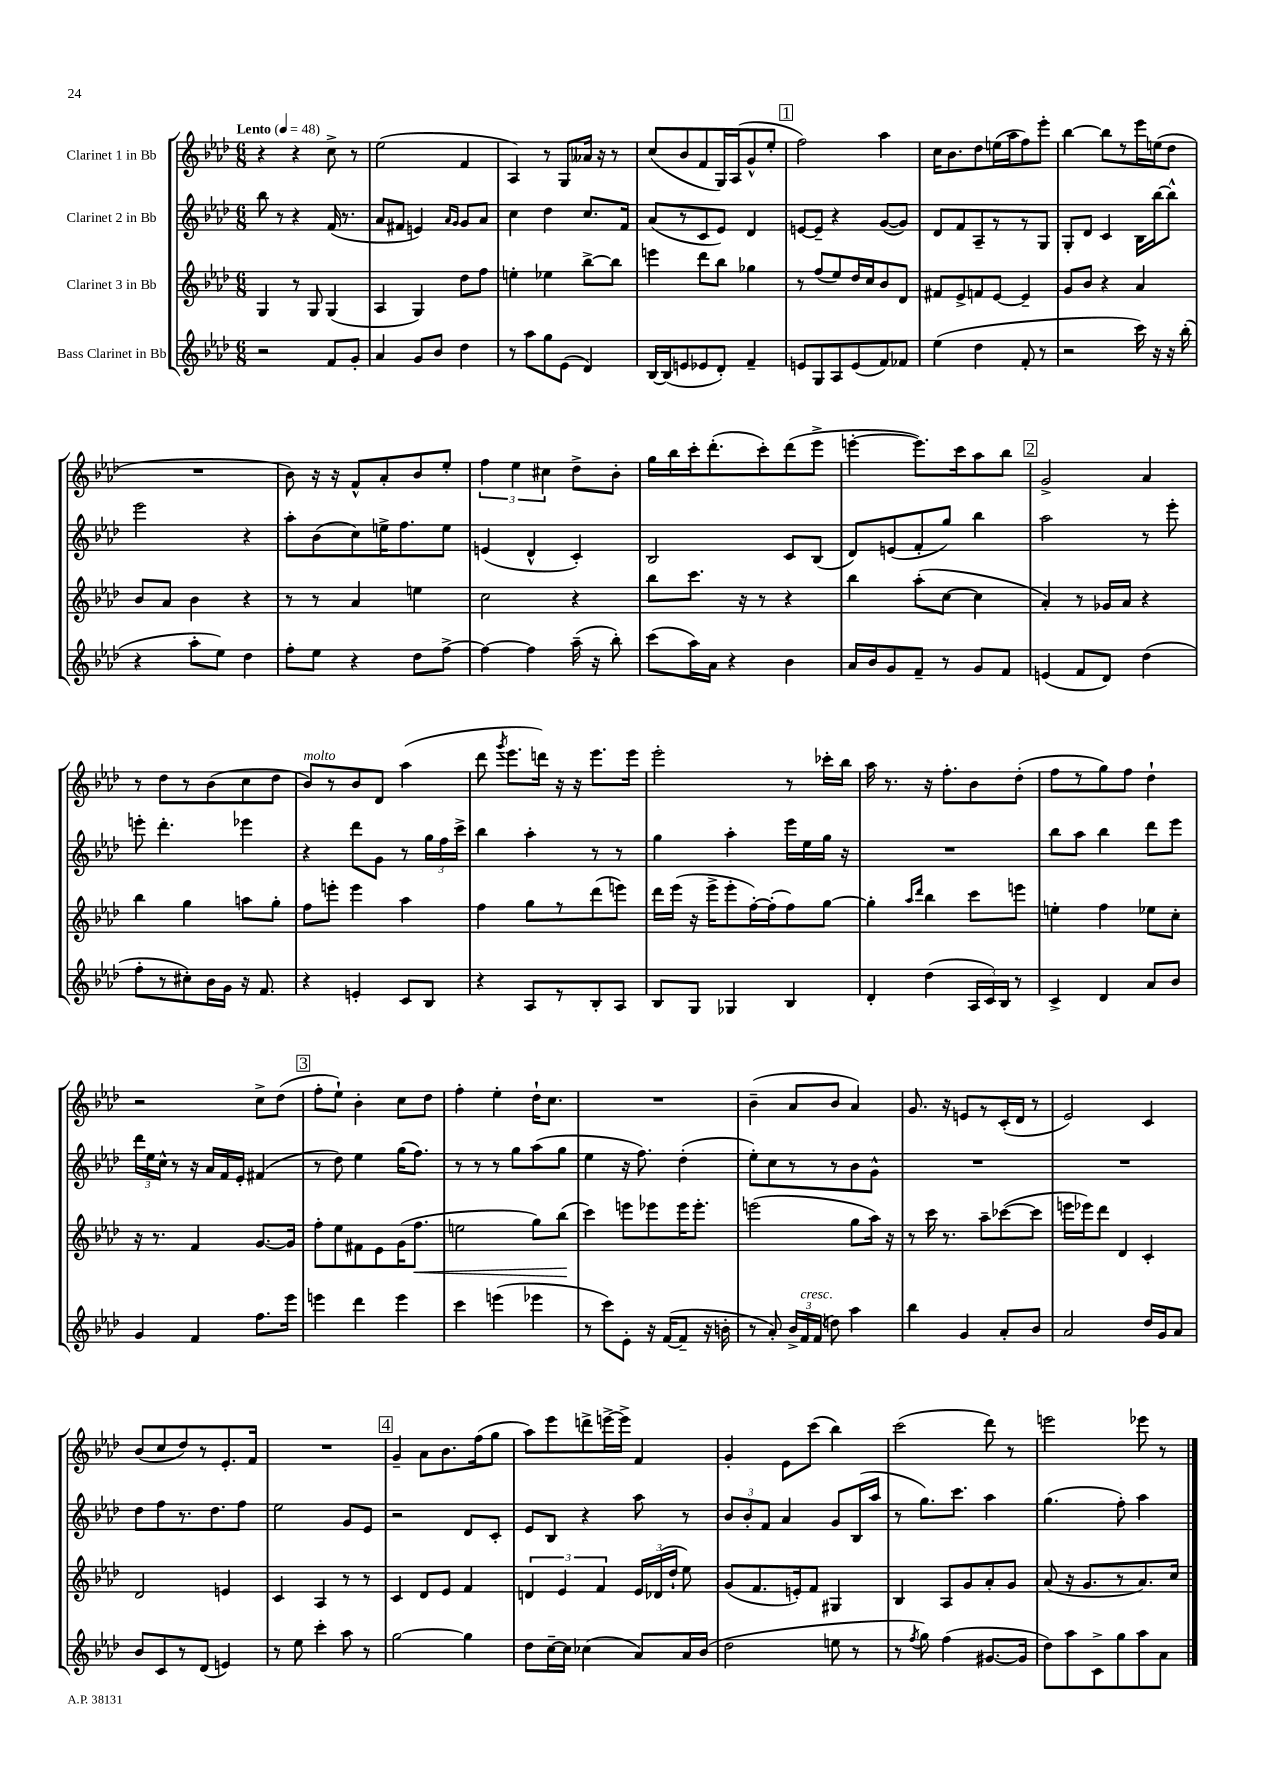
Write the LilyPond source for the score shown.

<<
\new StaffGroup <<
\new Staff = "s0" \with { instrumentName = "Clarinet 1 in Bb" } {
    \clef treble \key aes \major \numericTimeSignature \time 6/8 \tempo "Lento" 4 = 48
    \autoBeamOff r4 r4 c''8-> r8 |
    ees''2( f'4 |
    aes4) r8 g8[ aeses'16] r16 r8 |
    c''8[( bes'8 f'8 g16) aes16( g'8-^ ees''8]-. |
    \mark \markup { \box "1" } f''2) aes''4 |
    c''16[ bes'8. des''8 e''16( aes''16 f''8) ees'''8]-. |
    bes''4~ bes''8[ r8 ees'''16 e''16( des''8] |
    R2. |
    bes'8) r16 r16 f'8[-^ aes'8-. bes'8 ees''8]-. |
    \tuplet 3/2 { f''4 ees''4 cis''4 } des''8[-> bes'8]-. |
    g''16[ bes''16 c'''16-. des'''8.-.( c'''8-.) des'''8( ees'''8]-> |
    e'''4~-. e'''8.[) c'''16 aes''8 bes''8] |
    \mark \markup { \box "2" } g'2-> aes'4 |
    r8 des''8[ r8 bes'8( c''8 des''8] |
    bes'8[^\markup { \italic "molto" }) r8 bes'8 des'8] aes''4( |
    des'''8 \acciaccatura { g'''8 } ees'''8.[ d'''16]) r16 r16 ees'''8.[ ees'''16] |
    ees'''2-. r8 ces'''16[-. bes''16] |
    aes''16 r8. r16 f''8.[-. bes'8 des''8]-.( |
    f''8[ r8 g''8) f''8] des''4-! |
    r2 c''8[-> des''8]( |
    \mark \markup { \box "3" } f''8[-. ees''8]-!) bes'4-. c''8[ des''8] |
    f''4-. ees''4-. des''16[-! c''8.] |
    R2. |
    bes'4--( aes'8[ bes'8] aes'4) |
    g'8. r16 e'8[ r8 c'16-.( des'16] r8 |
    ees'2) c'4 |
    bes'8[( c''8 des''8) r8 ees'8.-. f'16] |
    R2. |
    \mark \markup { \box "4" } g'4-- aes'8[ bes'8. f''16( g''8] |
    aes''8[) ees'''8 d'''8-> e'''16~-> e'''16]-> f'4 |
    g'4-. ees'8[ c'''8]( bes''4) |
    c'''2( des'''8) r8 |
    e'''2 ees'''8 r8 \bar "|." |
}
\new Staff = "s1" \with { instrumentName = "Clarinet 2 in Bb" } {
    \clef treble \key aes \major \numericTimeSignature \time 6/8
    \autoBeamOff bes''8 r8 r4 f'16( r8. |
    aes'8[ fis'8] e'4) \grace { aes'16[ g'16] } g'8[ aes'8] |
    c''4 des''4 c''8.[ f'16] |
    aes'8[( r8 c'8 ees'8]) des'4 |
    \mark \markup { \box "1" } e'8[~ e'8]-- r4 g'8[~( g'8]) |
    des'8[ f'8 aes8-- r8 r8 g8] |
    g8[-. des'8] c'4 bes16[ bes''16~ bes''8]-^ |
    ees'''2 r4 |
    aes''8[-. bes'8( c''8) e''16-> f''8. e''8] |
    e'4( des'4-^ c'4-.) |
    bes2 c'8[ bes8]( |
    des'8[) e'8( f'8-. g''8]) bes''4 |
    \mark \markup { \box "2" } aes''2 r8 ees'''8-. |
    e'''8-. des'''4.-. ees'''4 |
    r4 des'''8[ g'8] r8 \tuplet 3/2 { g''16[ f''16 c'''16]-> } |
    bes''4 aes''4-. r8 r8 |
    g''4 aes''4-. ees'''16[ ees''16 g''16] r16 |
    R2. |
    bes''8[ aes''8] bes''4 des'''8[ ees'''8] |
    \tuplet 3/2 { des'''16[ ees''16 c''16]-^ } r8 r16 aes'16[ f'16 ees'16]-. fis'4( |
    \mark \markup { \box "3" } r8 des''8) ees''4 g''16[( f''8.]) |
    r8 r8 r8 g''8[ aes''8( g''8] |
    ees''4 r16 f''8.) des''4-.( |
    ees''8[-.) c''8 r8 r8 bes'8 g'8]-^ |
    R2. |
    R2. |
    des''8[ f''8 r8. des''8. f''8] |
    ees''2 g'8[ ees'8] |
    \mark \markup { \box "4" } r2 des'8[ c'8]-. |
    ees'8[ bes8] r4 aes''8 r8 |
    \tuplet 3/2 { bes'8[ bes'8-. f'8] } aes'4 g'8[ bes16( aes''16] |
    r8 g''8.[) c'''8.] aes''4 |
    g''4.( f''8-.) aes''4 \bar "|." |
}
\new Staff = "s2" \with { instrumentName = "Clarinet 3 in Bb" } {
    \clef treble \key aes \major \numericTimeSignature \time 6/8
    \autoBeamOff g4 r8 g8 g4( |
    aes4 g4) des''8[ f''8] |
    e''4-. ees''4 bes''8[~-> bes''8] |
    e'''4 des'''8[ bes''8] ges''4 |
    \mark \markup { \box "1" } r8 f''8[( ees''8) des''16 c''16 bes'8 des'8] |
    fis'8[ ees'8-> f'8 ees'8]~ ees'4-- |
    g'8[ bes'8] r4 aes'4 |
    bes'8[ aes'8] bes'4 r4 |
    r8 r8 aes'4 e''4 |
    c''2 r4 |
    bes''8[ c'''8.] r16 r8 r4 |
    bes''4 aes''8[-.( c''8]~ c''4 |
    \mark \markup { \box "2" } aes'4-.) r8 ges'16[ aes'16] r4 |
    bes''4 g''4 a''8[ g''8]-. |
    f''8[ e'''8]-. e'''4 aes''4 |
    f''4 g''8[ r8 des'''8( e'''8]) |
    des'''16[ ees'''16]( r16 ees'''16[-> ees'''8-. f''16~-.) f''16-.( f''8) g''8]~ |
    g''4-. \grace { aes''16[ des'''16] } bes''4 c'''8[ e'''8] |
    e''4-. f''4 ees''8[ c''8]-. |
    r16 r8. f'4 g'8.[~ g'16] |
    \mark \markup { \box "3" } f''8[-. ees''8 fis'8 ees'8 g'16( f''8.]\< |
    e''2 g''8[) bes''8]\!( |
    c'''4) e'''8[ ees'''8 ees'''16 ees'''8.]-. |
    e'''2( g''8[ aes''16]) r16 |
    r8 c'''16 r8. aes''8[-- ces'''8~( ces'''8] |
    e'''16[ ees'''16) des'''8] des'4 c'4-. |
    des'2 e'4 |
    c'4 aes4 r8 r8 |
    \mark \markup { \box "4" } c'4 des'8[ ees'8] f'4 |
    \tuplet 3/2 { d'4 ees'4 f'4 } \tuplet 3/2 { ees'16[ des'16( des''16]-! } ees''8) |
    g'8[( f'8. e'16-.) f'8] gis4 |
    bes4 aes8[ g'8 aes'8-. g'8] |
    aes'8( r16 g'8.[ r8 aes'8.) c''16] \bar "|." |
}
\new Staff = "s3" \with { instrumentName = "Bass Clarinet in Bb" } {
    \clef treble \key aes \major \numericTimeSignature \time 6/8
    \autoBeamOff r2 f'8[ g'8]-. |
    aes'4 g'8[ bes'8] des''4 |
    r8 aes''8[ g''8 ees'8]( des'4) |
    bes16[~ bes16( e'8 ees'8 des'8]-.) f'4-- |
    \mark \markup { \box "1" } e'8[ g8 aes8 e'8( f'8) fes'8] |
    ees''4( des''4 f'8-. r8 |
    r2 c'''16) r16 r16 bes''16-.( |
    r4 aes''8[-. ees''8]) des''4 |
    f''8[-. ees''8] r4 des''8[ f''8]~-> |
    f''4~ f''4 aes''16--( r16 bes''8-.) |
    c'''8[( aes''16) aes'16] r4 bes'4 |
    aes'16[ bes'16 g'8 f'8]-- r8 g'8[ f'8] |
    \mark \markup { \box "2" } e'4( f'8[ des'8]) des''4( |
    f''8[-. r8 cis''8-.) bes'16 g'16] r16 f'8. |
    r4 e'4-. c'8[ bes8] |
    r4 aes8[ r8 bes8-. aes8] |
    bes8[ g8] ges4 bes4 |
    des'4-. des''4( \tuplet 3/2 { aes16[ c'16) bes16] } r8 |
    c'4-> des'4 aes'8[ bes'8] |
    g'4 f'4 f''8.[ ees'''16] |
    \mark \markup { \box "3" } e'''4 des'''4 e'''4 |
    c'''4 e'''4( ees'''4 |
    r8 c'''8[) ees'8]-. r16 f'16[~( f'8]-- r16 b'16-. |
    r8 aes'8-.) \tuplet 3/2 { bes'16[-> f'16^\markup { \italic "cresc." } f'16]( } d''8) aes''4 |
    bes''4 g'4 aes'8[-. bes'8] |
    aes'2 des''16[ g'16 aes'8] |
    bes'8[ c'8 r8 des'8]( e'4) |
    r8 ees''8 c'''4-. aes''8 r8 |
    \mark \markup { \box "4" } g''2~ g''4 |
    des''8[ c''16~-- c''16] ces''4( aes'8[) aes'16 bes'16]( |
    des''2 e''8 r8 |
    r8 \acciaccatura { f''8 } g''8) f''4( gis'8.[~ gis'16] |
    des''8[) aes''8 c'8-> g''8 aes''8 aes'8] \bar "|." |
}
>>
>>
\layout { \context { \Score \remove "Bar_number_engraver" } }
